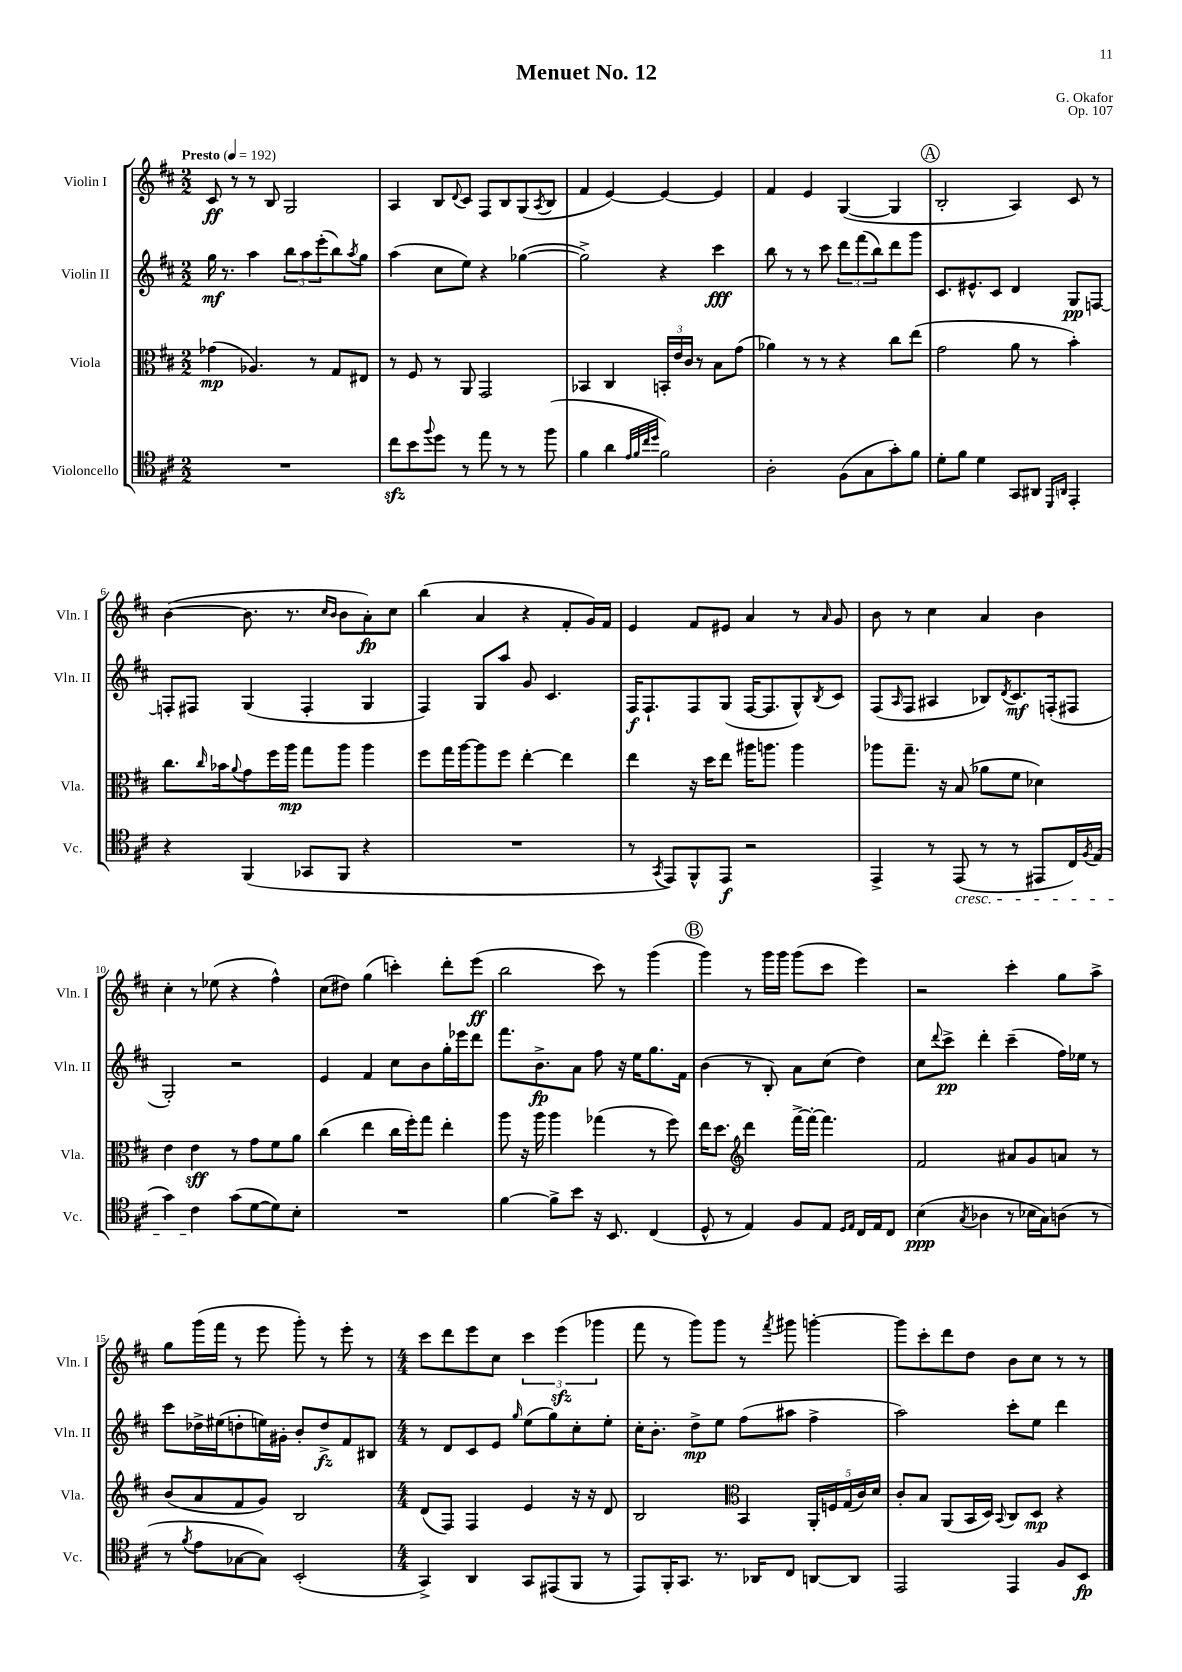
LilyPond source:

\header { title = "Menuet No. 12" composer = "G. Okafor" opus = "Op. 107" }
<<
\new StaffGroup <<
\new Staff = "s0" \with { instrumentName = "Violin I" shortInstrumentName = "Vln. I" } {
    \clef treble \key d \major \numericTimeSignature \time 2/2 \tempo "Presto" 4 = 192
    cis'8\ff r8 r8 b8 g2 |
    a4 b8 \appoggiatura { d'8 } cis'8 fis8 b8 g8( \acciaccatura { a8 } b8 |
    fis'4 e'4~) e'4~ e'4 |
    fis'4 e'4 g4~( g4 |
    \mark \markup { \circle "A" } b2-. a4) cis'8 r8 |
    b'4~( b'8. r8. \grace { cis''16 b'16 } b'8 a'8-.\fp) cis''8 |
    b''4( a'4 r4 fis'8-. g'16) fis'16 |
    e'4 fis'8 eis'8 a'4 r8 \grace { a'16 } g'8 |
    b'8 r8 cis''4 a'4 b'4 |
    cis''4-. r8 ees''8( r4 fis''4-^) |
    cis''8( dis''8) g''4( c'''4-.) d'''8-. e'''8\ff( |
    b''2 cis'''8) r8 g'''4( |
    \mark \markup { \circle "B" } g'''4) r8 g'''16 g'''16 g'''8( cis'''8 e'''4) |
    r2 cis'''4-. g''8 a''8-> |
    g''8 g'''16( fis'''16 r8 e'''8 g'''8-.) r8 e'''8-. r8 |
    \numericTimeSignature \time 4/4 cis'''8 d'''8 e'''8 cis''8 \tuplet 3/2 { cis'''4 e'''4\sfz( ges'''4 } |
    fis'''8 r8 g'''8) g'''8 r8 \acciaccatura { fis'''8 } gis'''8 g'''4~-. |
    g'''8 cis'''8-. d'''8 d''8 b'8 cis''8 r8 r8 \bar "|." |
}
\new Staff = "s1" \with { instrumentName = "Violin II" shortInstrumentName = "Vln. II" } {
    \clef treble \key d \major \numericTimeSignature \time 2/2
    g''16\mf r8. a''4 \tuplet 3/2 { b''8 a''8 e'''8-.( } b''8) \acciaccatura { a''8 } g''8 |
    a''4( cis''8 e''8) r4 ges''4~( |
    ges''2->) r4 cis'''4\fff |
    b''8 r8 r8 cis'''8 \tuplet 3/2 { d'''8 fis'''8( b''8) } d'''8 g'''8 |
    \mark \markup { \circle "A" } cis'8. eis'8.-^ cis'8 d'4 g8\pp f8~ |
    f8-. fis8 g4( fis4-. g4 |
    fis4) g8 a''8 g'8 cis'4. |
    fis16\f fis8.-! fis8 g8( fis16~ fis8. g8-^) \acciaccatura { b8 } cis'8 |
    fis8( \grace { a16 } fis8 ais4 bes8) \acciaccatura { d'8 } cis'8.\mf f16-.( fis8 |
    g2-.) r2 |
    e'4 fis'4 cis''8 b'8 g''16-. ees'''16 d'''8 |
    fis'''8. b'8.->\fp a'8 fis''8 r16 e''16 g''8. fis'16 |
    \mark \markup { \circle "B" } b'4( r8 b8-.) a'8 cis''8( d''4) |
    cis''8 \appoggiatura { d'''8 } cis'''8->\pp d'''4-. cis'''4--( fis''16) ees''16 r8 |
    cis'''8 des''16-> eis''16( d''8-. e''16) gis'16-. b'8-. d''8->\fz fis'8 bis8 |
    \numericTimeSignature \time 4/4 r8 d'8 cis'8 e'8 \grace { g''16 } e''8( g''8) cis''8-. e''8-. |
    cis''16-. b'8.-. d''8->\mp e''8 fis''8( ais''8 fis''4-> |
    a''2) cis'''8-. e''8 d'''4 \bar "|." |
}
\new Staff = "s2" \with { instrumentName = "Viola" shortInstrumentName = "Vla." } {
    \clef alto \key d \major \numericTimeSignature \time 2/2
    ges'4\mp( aes4.) r8 g8 eis8 |
    r8 fis8 r8 a,8 g,2 |
    bes,4 cis4 \tuplet 3/2 { b,16-. e'16 cis'16 } r8 b8 g'8( |
    aes'4) r8 r8 r4 cis''8 e''8( |
    \mark \markup { \circle "A" } g'2 a'8 r8 b'4-.) |
    cis''8. \grace { cis''16 } bes'16 \appoggiatura { a'8 } g'8 fis''16 a''16\mp g''8 a''8 a''4 |
    fis''8 g''16 a''16~ a''8 fis''8 e''4~-. e''4 |
    e''4 r16 d''16 e''8 ais''16 a''8. a''4 |
    aes''8 g''8.-- r16 b8( aes'8 fis'8 des'4) |
    e'4 e'4\sff r8 g'8 fis'8 a'8 |
    cis''4( e''4 cis''16 fis''16-.) g''8 e''4-. |
    a''8 r16 a''16 a''4 ges''4( r8 fis''8) |
    \mark \markup { \circle "B" } e''16 d''8. \clef treble d'''4 fis'''16~-> fis'''16~-. fis'''4. |
    fis'2 ais'8 g'8 a'8 r8 |
    b'8( a'8 fis'8 g'8) b2 |
    \numericTimeSignature \time 4/4 d'8( fis8) fis4 e'4 r16 r16 d'8 |
    b2 \clef alto b,4 \tuplet 5/4 { a,16-. f16 g16( cis'16) d'16 } |
    cis'8-. b8 a,8( b,16 d16) \appoggiatura { b,8 } cis8 d8\mp r4 \bar "|." |
}
\new Staff = "s3" \with { instrumentName = "Violoncello" shortInstrumentName = "Vc." } {
    \clef tenor \key d \major \numericTimeSignature \time 2/2
    R1 |
    cis''8\sfz b'8 \appoggiatura { fis''8 } d''8 r8 e''8 r8 r8 fis''8( |
    fis'4 a'4 \grace { e'32 fis'32 cis''32 d''32 } fis'2) |
    a2-. fis8( g8 g'8-.) fis'8 |
    \mark \markup { \circle "A" } d'8-. fis'8 d'4 g,8 ais,8 \grace { d,16 a,16 } e,4-. |
    r4 fis,4( ges,8 fis,8 r4 |
    R1 |
    r8 \acciaccatura { g,8 } e,8) fis,8-^ e,8\f r2 |
    e,4-> r8 e,8\cresc( r8 r8 eis,8 cis16) \acciaccatura { fis8 } e16( |
    g'4) cis'4\! g'8( d'8~ d'8) b8-. |
    R1 |
    fis'4~ fis'8-> b'8 r16 b,8. cis4( |
    \mark \markup { \circle "B" } d8-^ r8 e4) fis8 e8 \grace { d16 e16 } cis16 e16 cis8 |
    b4\ppp( \acciaccatura { g8 } aes4 r8 bes16 g16) a8( r8 |
    r8 \acciaccatura { fis'8 } e'8 ges8~ ges8) b,2-.( |
    \numericTimeSignature \time 4/4 g,4->) a,4 g,8 eis,8( fis,8 r8 |
    e,8) fis,16-. g,8. r8. aes,16 cis8 a,8~ a,8 |
    e,2 e,4 fis8 b,8\fp \bar "|." |
}
>>
>>
